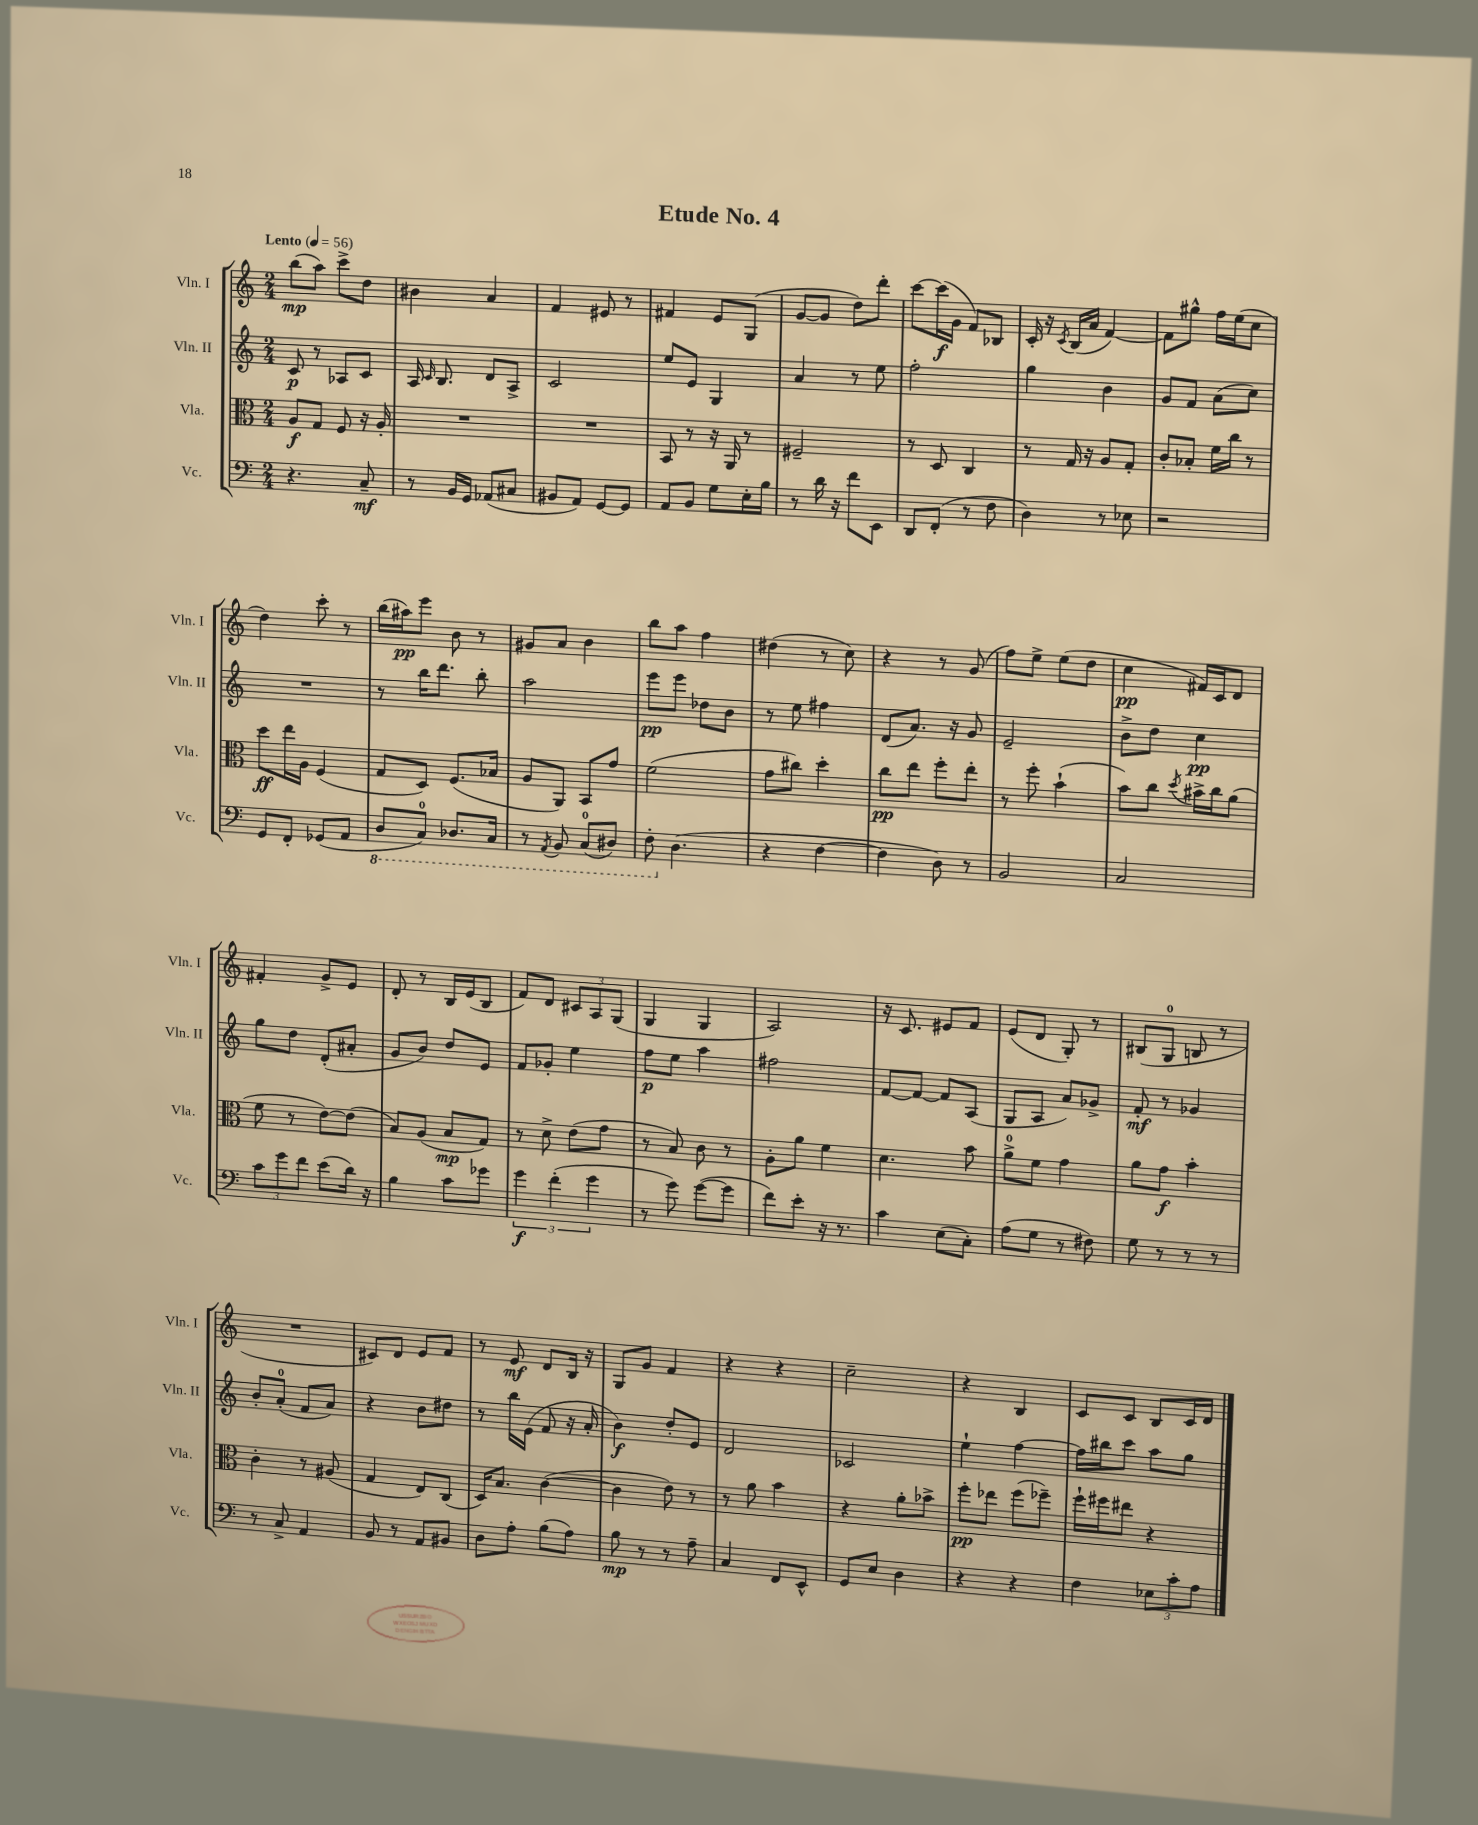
\header { title = "Etude No. 4" }
<<
\new StaffGroup <<
\new Staff = "s0" \with { instrumentName = "Vln. I" shortInstrumentName = "Vln. I" } {
    \clef treble \key c \major \numericTimeSignature \time 2/4 \tempo "Lento" 4 = 56
    \autoBeamOff b''8[\mp( a''8]) c'''8[-> d''8] |
    bis'4 a'4 |
    f'4 eis'8 r8 |
    fis'4 e'8[ g8]( |
    g'8[~ g'8] d''8[) d'''8]-. |
    c'''8[~ c'''16\f( g'16] f'8[) bes8] |
    c'16-. r16 \acciaccatura { c'8 } b16[( a'16] f'4~) |
    f'8[ gis''8]-^ f''16[ e''16( c''8] |
    d''4) c'''8-. r8 |
    b''16[( ais''16\pp) e'''8] b'8 r8 |
    gis'8[ a'8] b'4 |
    b''8[ a''8] f''4 |
    dis''4( r8 c''8) |
    r4 r8 g'8( |
    f''8[) e''8]-> e''8[( d''8] |
    c''4\pp fis'16[) c'16 d'8] |
    fis'4-. g'8[-> e'8] |
    d'8-. r8 b16[ e'16( b8] |
    f'8[) d'8] \tuplet 3/2 { cis'8[ a8 g8]( } |
    g4 g4 |
    a2) |
    r16 c'8. eis'8[ f'8] |
    e'8[( d'8] g8-.) r8 |
    bis8[( g8]-0 b8 r8 |
    R2 |
    cis'8[) d'8] e'8[ f'8] |
    r8 e'8\mf d'8[ b16] r16 |
    g8[ g'8] f'4 |
    r4 r4 |
    c''2-- |
    r4 b4 |
    c'8[ c'8] b8[ c'16 d'16] \bar "|." |
}
\new Staff = "s1" \with { instrumentName = "Vln. II" shortInstrumentName = "Vln. II" } {
    \clef treble \key c \major \numericTimeSignature \time 2/4
    \autoBeamOff c'8\p r8 aes8[ c'8] |
    a16 \grace { c'16 } b8. d'8[ a8]-> |
    c'2 |
    e''8[ e'8] g4 |
    a'4 r8 e''8 |
    f''2-. |
    g''4 b'4 |
    g'8[ f'8] a'8[( c''8]) |
    R2 |
    r8 b''16[ d'''8.] b''8-. |
    a''2 |
    e'''8[\pp e'''8] des''8[ b'8] |
    r8 e''8 fis''4 |
    d'8[( a'8.]) r16 g'8 |
    e'2-- |
    b'8[-> d''8] c''4\pp |
    g''8[ d''8] d'8[-.( ais'8]-. |
    g'8[ b'8]) d''8[ e'8] |
    f'8[ ges'8]-. e''4 |
    f''8[\p e''8] a''4 |
    fis''2 |
    f'8[~ f'8]~ f'8[ a8]( |
    g8[ a8] a'8[) ges'8]-> |
    f'8-.\mf r8 ges'4 |
    b'8[-. a'8]-0-.( f'8[ a'8]) |
    r4 b'8[ dis''8] |
    r8 b''16[ e'16]( f'8 r16 a'16-. |
    b'4\f) d''8[-. e'8] |
    d'2 |
    ces'2 |
    e''4-! f''4~ |
    f''16[ bis''16 c'''8] a''8[ g''8] \bar "|." |
}
\new Staff = "s2" \with { instrumentName = "Vla." shortInstrumentName = "Vla." } {
    \clef alto \key c \major \numericTimeSignature \time 2/4
    \autoBeamOff a8[\f g8] f8 r16 a16-. |
    R2 |
    R2 |
    b,8 r8 r16 a,16 r8 |
    fis2-- |
    r8 d8 c4 |
    r8 g16 r16 a8[ g8]-. |
    c'8[-. bes8]-. f'16[ c''16] r8 |
    d''8[\ff e''16 a16] f4( |
    g8[ d8]) f8.[( bes16] |
    a8[ a,8]) b,8[ g'8] |
    f'2( |
    g'8[ cis''8]) d''4-. |
    c''8[\pp e''8] f''8[-. e''8]-. |
    r8 f''8-. b'4-!( |
    b'8[) c''8] \acciaccatura { d''8 } bis'16[-> c''16 a'8]( |
    f'8 r8 e'8[~) e'8]( |
    b8[) a8]( b8[\mp g8]) |
    r8 d'8-> e'8[( g'8] |
    r8 b8) c'8 r8 |
    a8[-. a'8] f'4 |
    d'4. b'8 |
    a'8[-0-> f'8] g'4 |
    a'8[ g'8]\f b'4-. |
    c'4-. r8 ais8( |
    g4 e8[) c8]( |
    d16[) b8.] c'4~( |
    c'4 e'8) r8 |
    r8 a'8 b'4 |
    r4 a'8[-. bes'8]-> |
    f''8[-.\pp ees''8] f''8[( fes''8]--) |
    f''16[-! fis''16 eis''8] r4 \bar "|." |
}
\new Staff = "s3" \with { instrumentName = "Vc." shortInstrumentName = "Vc." } {
    \clef bass \key c \major \numericTimeSignature \time 2/4
    \autoBeamOff r4. c8--\mf |
    r8 b,16[ g,16] aes,8[( cis8] |
    bis,8[ a,8]) g,8[~ g,8] |
    a,8[ b,8] g8[ e16-. b16] |
    r8 d'16 r16 f'8[ e,8] |
    d,8[ f,8]-.( r8 f8 |
    d4) r8 ees8 |
    r2 |
    g,8[ f,8]-. ges,8[( a,8] |
    \ottava #-1 d,8[ c,8]-0) des,8.[ c,16] |
    r8 \acciaccatura { a,,8 } b,,8 c,8[-0( dis,8]) |
    f,8-. \ottava #0 d4.( |
    r4 f4~ |
    f4 d8) r8 |
    b,2 |
    c2 |
    \tuplet 3/2 { c'8[ g'8 f'8] } e'8[( d'16]) r16 |
    b4 c'8[ ges'8] |
    \tuplet 3/2 { g'4\f f'4-.( g'4 } |
    r8 g'8) g'8[~( g'8] |
    f'8[) e'8]-. r16 r8. |
    c'4 e8[( c8]-.) |
    a8[( g8] r8 fis8) |
    g8 r8 r8 r8 |
    r8 c8-> a,4 |
    b,8 r8 a,8[ bis,8] |
    d8[ a8]-. b8[( a8]) |
    b8\mp r8 r8 a8-- |
    c4 f,8[ e,8]-^ |
    g,8[ e8] d4 |
    r4 r4 |
    f4 \tuplet 3/2 { ees8[ c'8-. a8] } \bar "|." |
}
>>
>>
\layout { \context { \Score \remove "Bar_number_engraver" } }
